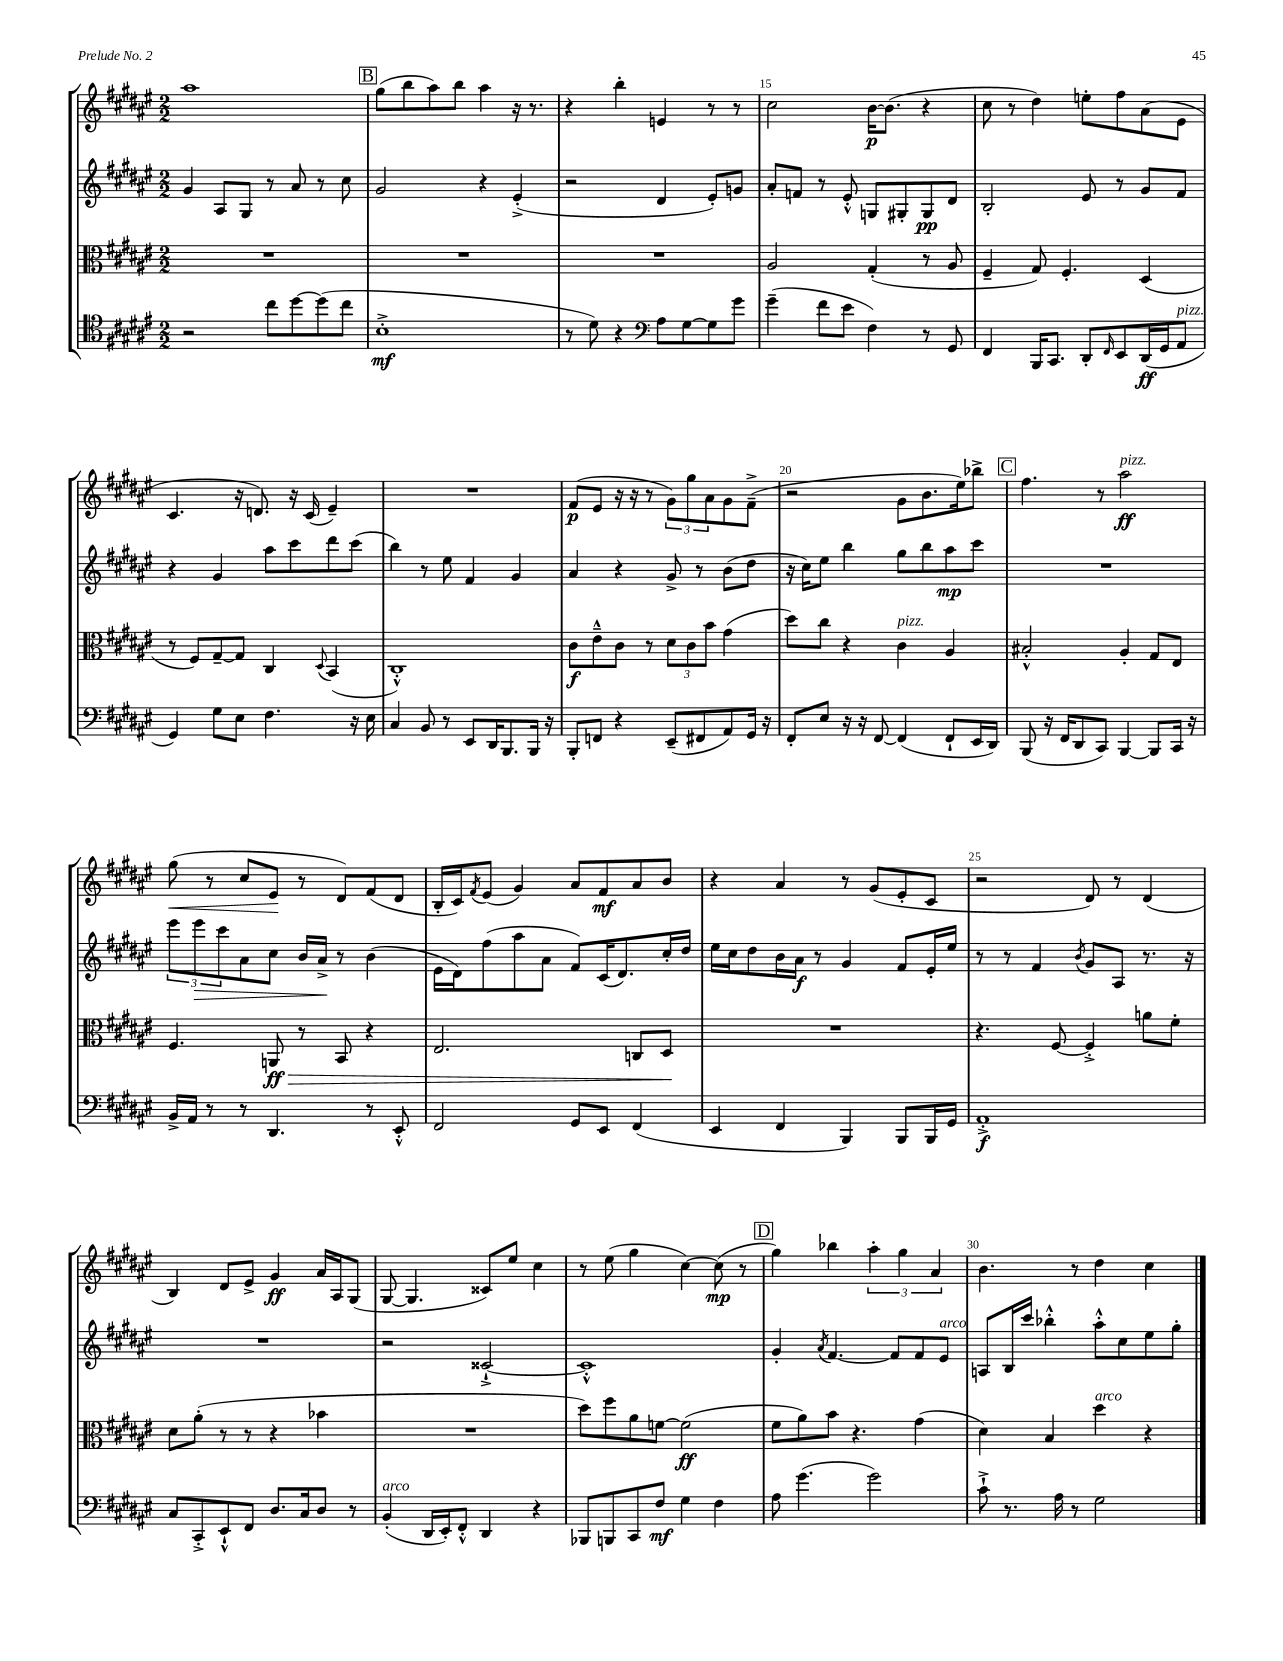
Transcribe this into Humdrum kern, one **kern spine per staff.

**kern	**kern	**kern	**kern
*staff4	*staff3	*staff2	*staff1
*clefC4	*clefC3	*clefG2	*clefG2
*k[f#c#g#d#a#e#]	*k[f#c#g#d#a#e#]	*k[f#c#g#d#a#e#]	*k[f#c#g#d#a#e#]
*M2/2	*M2/2	*M2/2	*M2/2
2r	1r	4g#/	1aa#
.	.	8A#/L	.
.	.	8G#/J	.
8cc#\L	.	8r	.
[8dd#\	.	8a#/	.
(8dd#\]	.	8r	.
8cc#\J	.	8cc#\	.
=	=	=	=
1B'^	1r	2g#/	(8gg#\L
.	.	.	8bb\
.	.	.	8aa#\)
.	.	.	8bb\J
.	.	4r	4aa#\
.	.	(4e#'^/	16r
.	.	.	8.r
=	=	=	=
8r	1r	2r	4r
8d#\)	.	.	.
4r	.	.	4bb'\
*clefF4	*	*	*
8A#\L	.	4d#/	4e/
[8G#\	.	.	.
8G#\]	.	8e#'/L)	8r
8g#\J	.	8g/J	8r
=	=	=	=
(4g#~\	2A#/	8a#'/L	2cc#\
.	.	8f/J	.
8f#\L	.	8r	.
8e#\J	.	8e#'^^/	.
4F#\)	(4G#'/	8G/L	[16b\LK
.	.	.	(8.b\]J
.	.	8G#'/	.
8r	8r	8G#/	4r
8GG#/	8A#/	8d#/J	.
=	=	=	=
4FF#/	4F#~/	2B'/	8cc#\
.	.	.	8r
16BBB/LK	8G#/)	.	4dd#\)
8.CC#/J	.	.	.
.	4.F#'/	.	.
8DD#'/L	.	8e#/	8ee'\L
16qqFF#/	.	.	.
8EE#/	.	8r	8ff#\
(16DD#/L	(4D#/	8g#/L	(8a#\
16GG#/J	.	.	.
8AA#/J	.	8f#/J	8e#\J
=	=	=	=
4GG#/)	8r	4r	4.c#/
.	8F#/L)	.	.
8G#\L	[8G#~/	4g#/	.
8E#\J	8G#/]J	.	16r
.	.	.	8.d/)
4.F#\	4C#/	8aa#\L	.
.	.	8ccc#\	16r
.	.	.	(16c#/
.	8qqD#/	.	.
.	(4BB/	8ddd#\	4e#~/)
16r	.	(8ccc#\J	.
16E#\	.	.	.
=	=	=	=
4C#/	1C#'^^)	4bb\)	1r
8BB/	.	8r	.
8r	.	8ee#\	.
8EE#/L	.	4f#/	.
16DD#/K	.	.	.
8.BBB/	.	.	.
.	.	4g#/	.
16BBB/Jk	.	.	.
16r	.	.	.
=	=	=	=
8BBB'/L	8c#\L	4a#/	(8f#/L
8FF/J	8e#~^^\	.	8e#/J
4r	8c#\J	4r	16r
.	.	.	16r
.	8r	.	8r
(8EE#~/L	12d#\L	8g#^/	12g#\L)
.	12c#\	.	12gg#\
8FF#/	.	8r	.
.	12b\J	.	12a#\
8AA#/)	(4g#\	(8b\L	8g#\
16GG#/Jk	.	8dd#\J	(8f#~^\J
16r	.	.	.
=	=	=	=
8FF#'/L	8dd#\L)	16r	2r
.	.	16cc#\LK)	.
8E#/J	8cc#\J	8ee#\J	.
16r	4r	4bb\	.
16r	.	.	.
[8FF#/	.	.	.
(4FF#/]	4c#\	8gg#\L	8g#\L
.	.	8bb\	8.b\
8FF#`/L	4A#/	8aa#\	.
.	.	.	16ee#\k)
16EE#/L	.	8ccc#\J	8bb-^\J
16DD#/JJ)	.	.	.
=	=	=	=
(8BBB/	2B#'^^/	1r	4.ff#\
16r	.	.	.
16FF#/LK	.	.	.
8DD#/	.	.	.
8CC#/J)	.	.	8r
[4BBB/	4A#'/	.	2aa#\
8BBB/]L	8G#/L	.	.
16CC#/Jk	8E#/J	.	.
16r	.	.	.
=	=	=	=
16BB^/LL	4.F#/	12eee#\L	(8gg#\
16AA#/JJ	.	.	.
.	.	12eee#\	.
8r	.	.	8r
.	.	12ccc#\	.
8r	.	8a#\	8cc#/L
4.DD#/	8AA/	8cc#\J	8e#/J
.	8r	16b/LL	8r
.	.	16a#^/JJ	.
.	8BB/	8r	8d#/L)
8r	4r	(4b\	(8f#/
8EE#'^^/	.	.	8d#/J
=	=	=	=
2FF#/	2.E#/	16e#\LL	16B'/LL
.	.	16d#\J)	16c#/J)
.	.	.	8qf#/
.	.	(8ff#\	(8e#/J
.	.	8aa#\	4g#/)
.	.	8a#\J	.
8GG#/L	.	8f#/L)	8a#/L
8EE#/J	.	(16c#/K	8f#/
.	.	8.d#/)	.
(4FF#/	8C/L	.	8a#/
.	8D#/J	16cc#'/L	8b/J
.	.	16dd#/JJ	.
=	=	=	=
4EE#/	1r	16ee#\LL	4r
.	.	16cc#\J	.
.	.	8dd#\	.
4FF#/	.	16b\L	4a#/
.	.	16a#\JJ	.
.	.	8r	.
4BBB/)	.	4g#/	8r
.	.	.	(8g#/L
8BBB/L	.	8f#/L	8e#'/
16BBB/L	.	16e#'/L	8c#/J
16GG#/JJ	.	16ee#/JJ	.
=	=	=	=
1AA#'^	4.r	8r	2r
.	.	8r	.
.	.	4f#/	.
.	[8F#/	.	.
.	.	8qb/	.
.	4F#'^/]	8g#/L	8d#/)
.	.	8A#/J	8r
.	8a\L	8.r	(4d#/
.	8f#'\J	.	.
.	.	16r	.
=	=	=	=
8C#/L	8d#\L	1r	4B/)
8CC#'^/	(8a#'\J	.	.
8EE#`^^/	8r	.	8d#/L
8FF#/J	8r	.	8e#^/J
8.D#/L	4r	.	4g#/
16C#/k	.	.	.
8D#/J	4b-\	.	16a#/LL
.	.	.	16A#/J
8r	.	.	(8G#/J
=	=	=	=
(4BB'/	1r	2r	[8G#/
.	.	.	4.G#/]
16DD#/LL	.	.	.
16EE#'/J)	.	.	.
8FF#'^^/J	.	.	.
4DD#/	.	[2c##`^/	8c##/L)
.	.	.	8ee#/J
4r	.	.	4cc#\
=	=	=	=
8BBB-/L	8dd#\L)	1c##'^^]	8r
8BBB/	8ff#\	.	(8ee#\
8CC#/	8a#\	.	4gg#\
8F#/J	[8f\J	.	.
4G#\	(2f\]	.	[4cc#\)
4F#\	.	.	(8cc#\]
.	.	.	8r
=	=	=	=
8A#\	8f#\L	4g#'/	4gg#\)
(4.g#\	8a#\)	.	.
.	.	8qa#/	.
.	8b\J	[4.f#/	4bb-\
.	4.r	.	.
2g#\)	.	.	6aa#'\
.	.	8f#/]L	.
.	.	.	6gg#\
.	(4g#\	8f#/	.
.	.	.	6a#/
.	.	8e#/J	.
=	=	=	=
8c#`^\	4d#\)	8A/L	4.b\
8.r	.	16B/L	.
.	.	16ccc#/JJ	.
.	4B/	4bb-'^^\	.
16A#\	.	.	.
8r	.	.	8r
2G#\	4dd#\	8aa#'^^\L	4dd#\
.	.	8cc#\	.
.	4r	8ee#\	4cc#\
.	.	8gg#'\J	.
==	==	==	==
*-	*-	*-	*-
